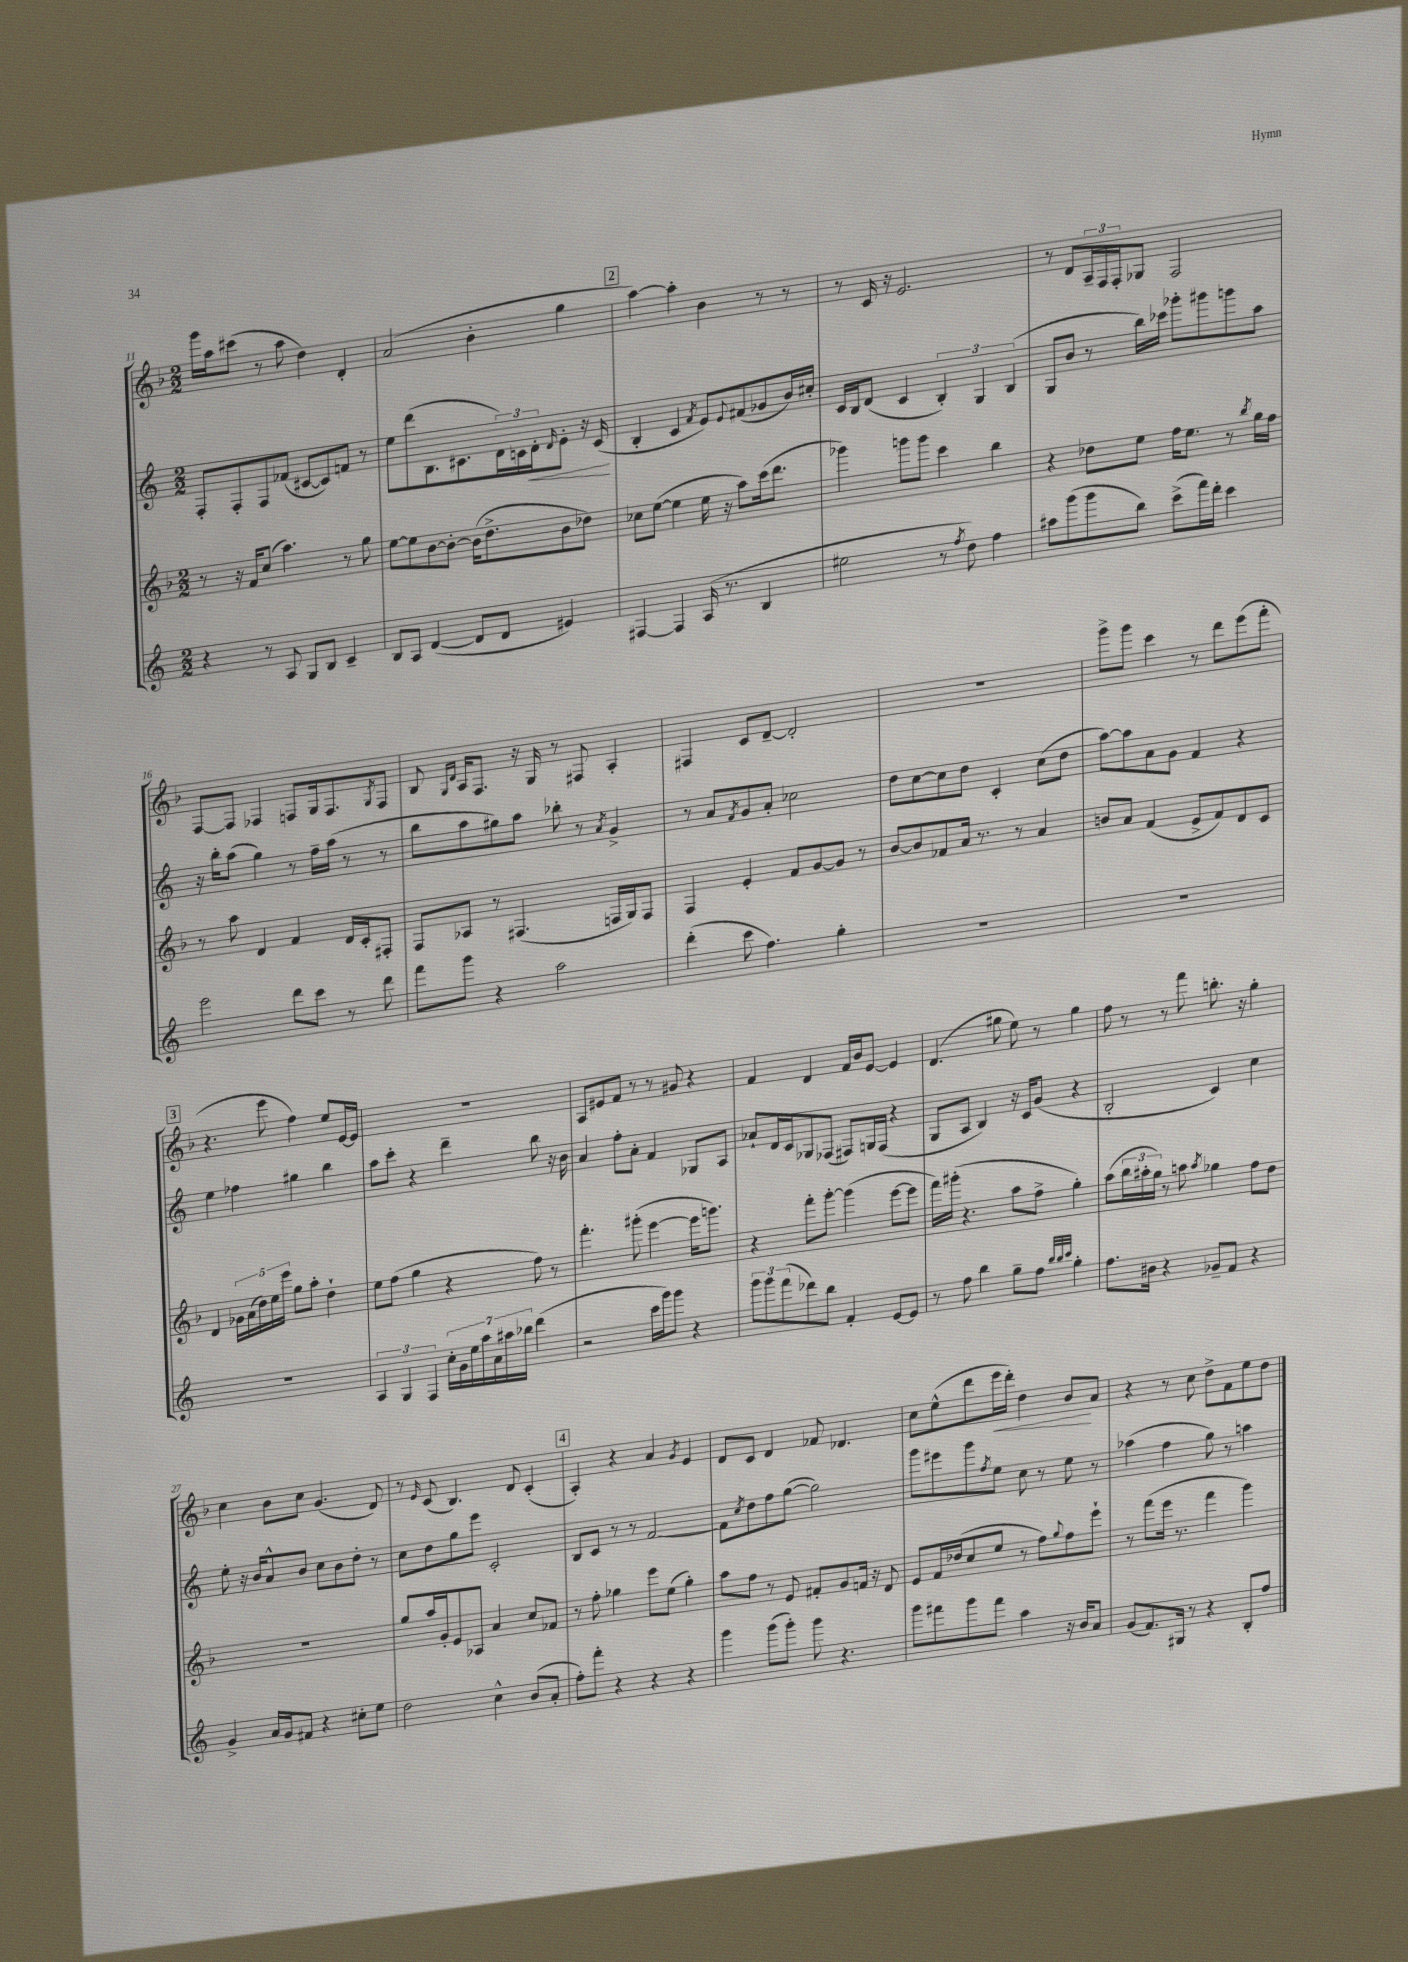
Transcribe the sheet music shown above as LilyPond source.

<<
\new StaffGroup <<
\new Staff = "s0" {
    \clef treble \key f \major \numericTimeSignature \time 2/2
    g'''16 a''16 cis'''8( r8 a''8 d''4) d'4-. |
    a'2( bes'4-. g''4 |
    \mark \markup { \box "2" } a''4~) a''4-. bes'4 r8 r8 |
    r8 c'16 r16 e'2. |
    r8 d'8 \tuplet 3/2 { a16-- f16 f16-. } ges8 f2 |
    f8~ f8 fes4 f8 g16 f8. \acciaccatura { g8 } f8 |
    bes8 \grace { g16 d'16 } a16 f8. r16 g16 r8 fis8 a4-. |
    fis4 c'8 d'8~-- d'2-. |
    R1 |
    g'''8-> g'''8 c'''4 r8 d'''8 e'''8( f'''8-. |
    \mark \markup { \box "3" } r4. e'''8 f''4) e''8 e'16~ e'16 |
    R1 |
    a8 eis'8 f'8 r8 r8 gis'8 r4 |
    f'4 d'4 f'16 bes'16 e'8~ e'4 |
    d'4.( gis''8 e''8) r8 gis''4 |
    f''8 r8 r8 f'''8 b''8.-. r16 g''4-. |
    c''4 bes'8 c''8 g'4.( d'8) |
    r8 \grace { e'16 } c'8( bes4.) d'8 c'4-.( |
    \mark \markup { \box "4" } a4-.) r4 a'4 \acciaccatura { g'8 } e'4 |
    d'8 c'8 d'4 fes'8 des'4. |
    c''8 e''8-^( d'''8 e'''16\< d'''16-.) d''4 bes'8\! a'8 |
    r4 r8 c''8 d''8-> f'8 e''8 d''8 \bar "|." |
}
\new Staff = "s1" {
    \clef treble \key c \major \numericTimeSignature \time 2/2
    f8-. f8-. f8 fes'8( cis'8~ cis'8) f'8 r8 |
    e''8 d'''8( b8. cis'8. \tuplet 3/2 { d'16) c'16 d'16-.\< } \grace { d'16 } e'8-. r16 c'16\!( |
    \mark \markup { \box "2" } b4-. c'4 \acciaccatura { f'8 } e'8) \appoggiatura { e'8 } fis'8( ges'8 b'16) cis''16-. |
    c'16 b16 d'8( c'4 \tuplet 3/2 { b4-.) g4 b4( } |
    g8 b'8 r8 b''16) ces'''16 ges'''8-. gis'''8 g'''8 a''8 |
    r16 b''16-. a''8( g''4) r8 f''16-- a''16( r8 r8 |
    b''8 a''8 gis''8) a''8 bes''8-. r8 \acciaccatura { a'8 } g'4-> |
    r8 a'8 \acciaccatura { f'8 } g'8 a'8-. ces''2 |
    d''8 c''8~ c''8 d''8 c'4-. c''8( d''8 |
    a''8~) a''8 a'8 g'8 f'4 r4 |
    \mark \markup { \box "3" } e''4 fes''4 gis''4 b''4 |
    a''8 c'''8-. r4 d'''4-- b''8 r16 b'16 |
    a'4 f''8-. a'8-. f'4 ges8 a8 |
    aes'8-! d'16 c'16 ges8 fes8( fis8) g16 fis16( r4 |
    g8 a8 b4) r16 c'16 g'8( r4 |
    b2-. c'4) c''4 |
    e''8-. r16 b'16 a'8-^ b'8 c''8 b'8 d''8-. r8 |
    c''8 d''8 g''8 e'''8 c'2-. |
    \mark \markup { \box "4" } b8 c'8 r8 r8 f'2~ |
    f'8 \acciaccatura { c''8 } d''8 f''8 g''8~( g''2) |
    g'''8 eis'''8 g'''8 \acciaccatura { f''8 } e''8 c''8 r8 e''8 r8 |
    aes''4( f''4 g''8) r8 a''4 \bar "|." |
}
\new Staff = "s2" {
    \clef treble \key f \major \numericTimeSignature \time 2/2
    r8 r16 f'16 c''8( a''4.) r8 g''8 |
    e''8~ e''8 bes'8~ bes'8~-. bes'16( d''8.-> bes'8 des''8) |
    \mark \markup { \box "2" } ces''8 e''8~( e''4 e''16 r16 a''8) c'''16( d'''8. |
    ges'''4) g'''8 g'''8 c'''4 bes''4 |
    r4 des''8 e''8 f''16 e''8. r8 \acciaccatura { bes''8 } g''16 f''16 |
    r8 a''8 d'4 f'4 d'16 c'16-. fis8-. |
    f8 aes8 r8 fis4.( f16 g16) f8 |
    f4 e'4-. f'8 g'8~ g'8 r8 |
    bes'8~ bes'8 fes'8 a'16 r8. r8 a'4 |
    b'8 a'8 f'4( e'8-> f'8) d'8 c'8 |
    \mark \markup { \box "3" } d'4 \tuplet 5/4 { ges'16 a'16( d''16) e''16 e'''16 } g''8 a''8-. d''4-! |
    e''8 f''8( g''4 r4 f''8) r8 |
    f'''4.-. gis'''8-.( e'''4~ e'''16 g'''8.) |
    r4 f'''8-. g'''8~-. g'''4( e'''8~ e'''8 |
    f'''16) gis'''16-.( r4. a''8 f''8-> g''4-.) |
    a''8( \tuplet 3/2 { bes''16 ais''16-. g''16) } r8 a''8 \acciaccatura { a''8 } ges''4 f''8 d''8 |
    R1 |
    g''8 a''16 g'16-. e'8 aes8 a'4 c''8 fes'8 |
    \mark \markup { \box "4" } r8 f''8-. ges''4 e'''8 e''8( ges''4-.) |
    a''8 f''8 r8 e'8 fis'8-. g'8 f'16 r16 d'8 |
    e'8 f'16 des''16( c''8 e''8 r8 f''8) \appoggiatura { g''8 } f''8 e'''8-! |
    r8 f'''8( e'''16 r8. f'''4 g'''4) \bar "|." |
}
\new Staff = "s3" {
    \clef treble \key c \major \numericTimeSignature \time 2/2
    r4 r8 a8 g8 b8 c'4-- |
    b8 a8 d'4~( d'8 d'8 eis'4) |
    \mark \markup { \box "2" } fis4~ fis4 a16( r8. b4 |
    eis''2 r8 \acciaccatura { f''8 } d''8) f''4 |
    ais''8 g'''8( g'''8 b''8) c'''8->( f'''16) d'''16-. c'''4 |
    e'''2 d'''8 c'''8 r8 d'''8 |
    f'''8 g'''8 r4 a''2 |
    d'''4-.( c'''8 f''4.) g''4-. |
    R1 |
    R1 |
    \mark \markup { \box "3" } R1 |
    \tuplet 3/2 { a4 g4 f4 } \tuplet 7/4 { c''16-. g'16 e''16 a''16 a'16 ais''16 bes''16 } d'''4( |
    r2 c'''16 g'''16) g'''8 r4 |
    \tuplet 3/2 { g'''8 g'''8 f'''8( } des'''8) b''8 f'4-. e'8~ e'8 |
    r8 f''8 b''4 g''8-- f''8 \grace { b''32 b''32 c'''32 } g''4-. |
    f''8. bis'16 r4 ges'8-- f'8 r4 |
    g'4-> a'16 g'16 fis'8 r4 cis''8-. e''8 |
    d''2 c''4-^ b'8( a'8-. |
    \mark \markup { \box "4" } f''8-.) f'''8-. r4 r4 r4 |
    g'''4 g'''8( g'''8-.) g'''8 r4. |
    g'''8 fis'''8 g'''8 fis'''8 a''4 r16 b'16 a'8 |
    g'8( f'8.) gis16 r8 r4 b8-. f''8 \bar "|." |
}
>>
>>
\layout { \context { \Score currentBarNumber = #11 } }
